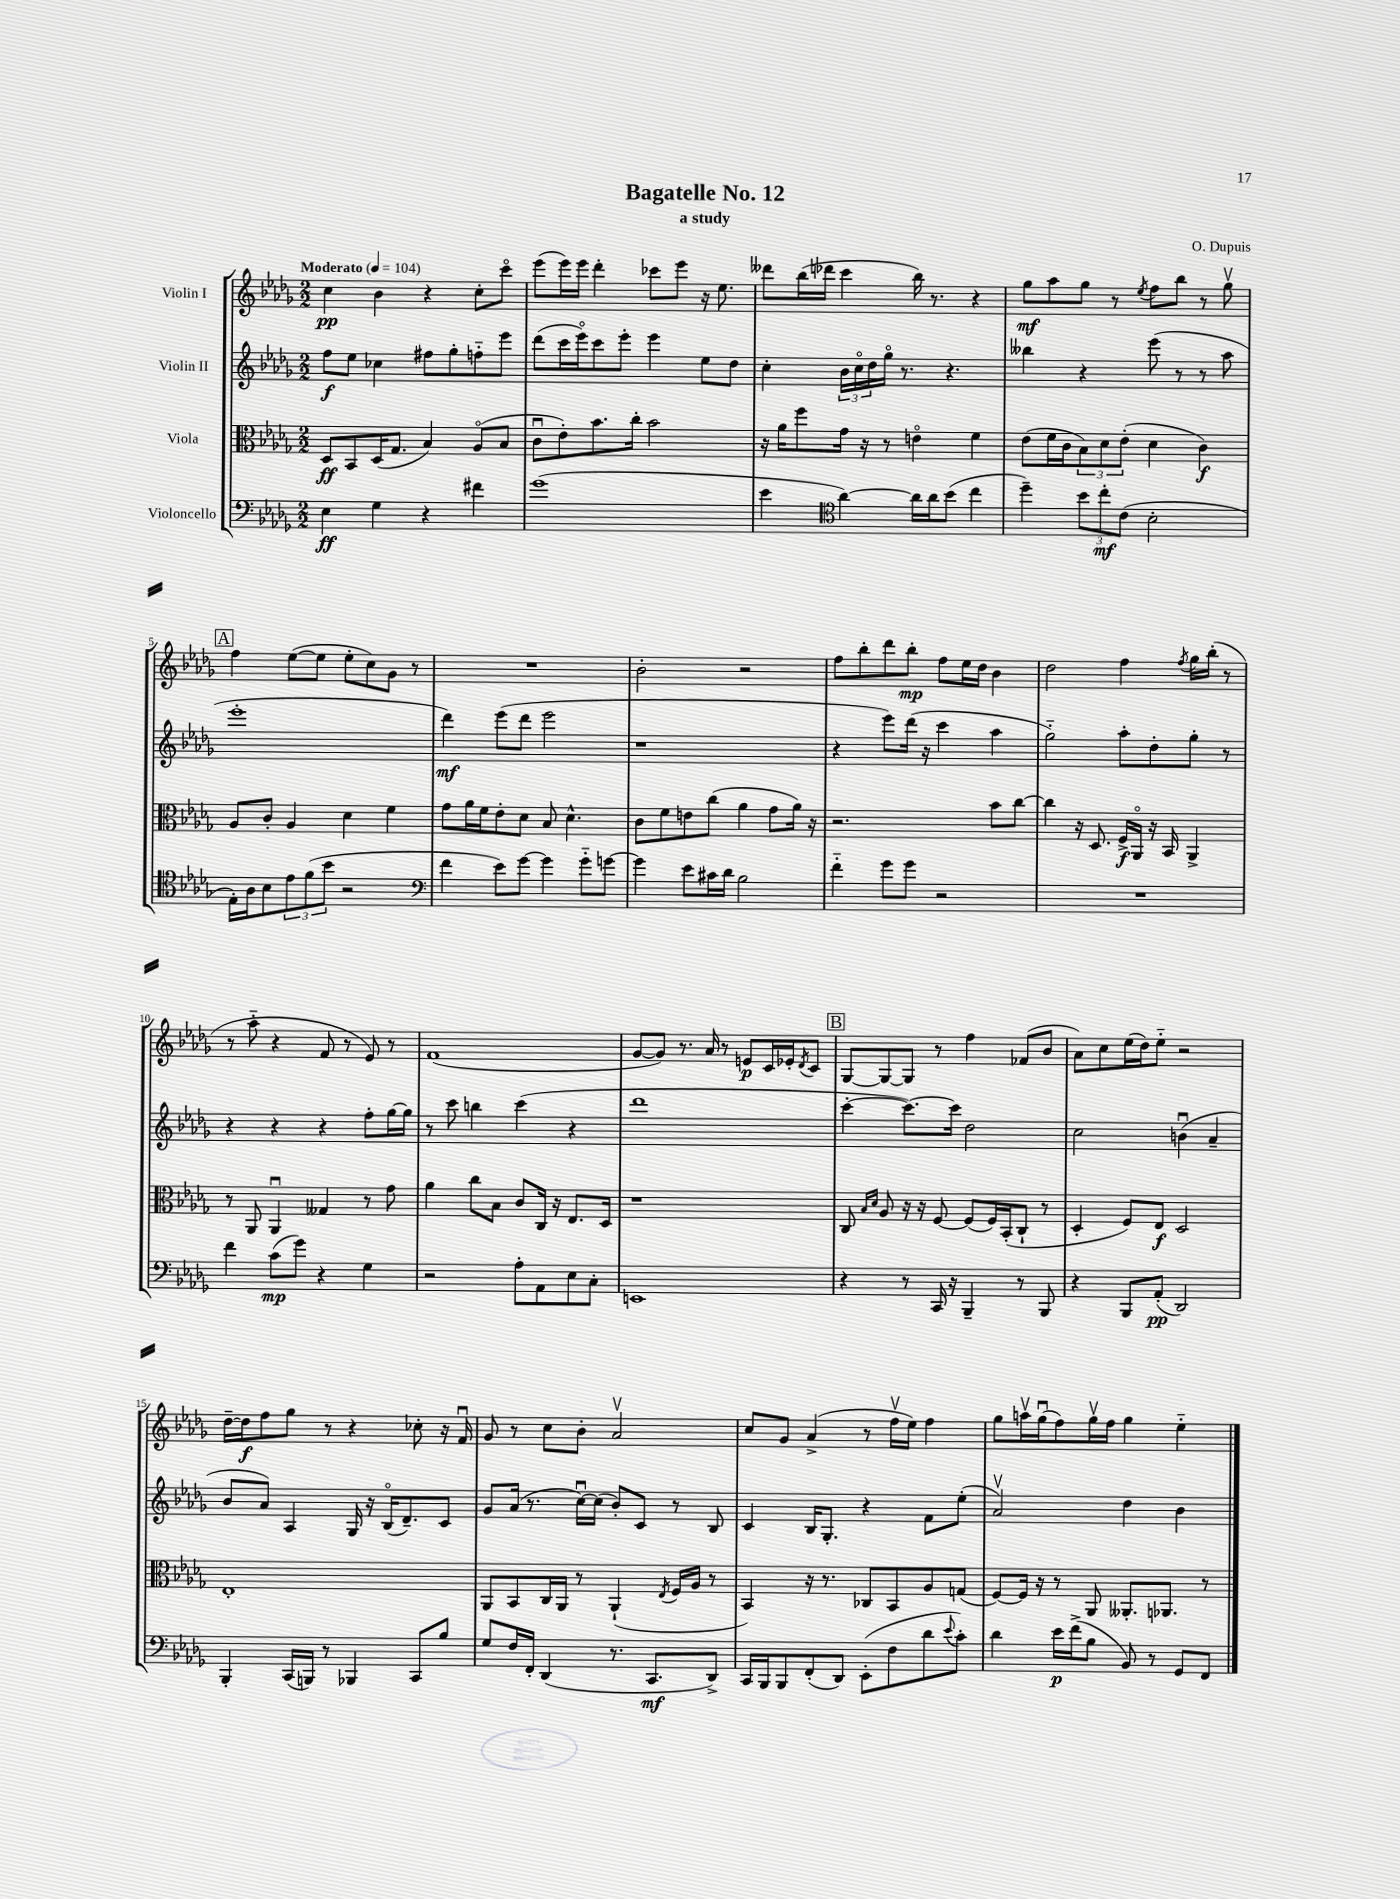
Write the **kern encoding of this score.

**kern	**dynam	**kern	**dynam	**kern	**dynam	**kern	**dynam
*part4	*part4	*part3	*part3	*part2	*part2	*part1	*part1
*staff4	*staff4	*staff3	*staff3	*staff2	*staff2	*staff1	*staff1
*I"Violoncello	*	*I"Viola	*	*I"Violin II	*	*I"Violin I	*
*clefF4	*	*clefC3	*	*clefG2	*	*clefG2	*
*k[b-e-a-d-g-]	*	*k[b-e-a-d-g-]	*	*k[b-e-a-d-g-]	*	*k[b-e-a-d-g-]	*
*M2/2	*	*M2/2	*	*M2/2	*	*M2/2	*
*MM104	*	*MM104	*	*MM104	*	*MM104	*
=1	=1	=1	=1	=1	=1	=1	=1
!	!	!	!	!	!	!LO:TX:a:B:t=Moderato	!
4E-\	ff	8D-/L	ff	8ff\L	f	4cc\	pp
.	.	8BB-/	.	8ee-\J	.	.	.
4G-\	.	(16D-/K	.	4cc-X\	.	4b-\	.
.	.	8.G-/J	.	.	.	.	.
4r	.	4B-/)	.	8ff#X\L	.	4r	.
.	.	.	.	8gg-'\	.	.	.
4f#X\	.	(8A-/L	.	8ffn\	.	8cc'\L	.
.	.	8B-/J	.	8eee-\J	.	8ccc\J	.
=2	=2	=2	=2	=2	=2	=2	=2
(1g-	.	8cu\L	.	(8ddd-\L	.	(8eee-\L	.
.	.	8e-'\)	.	16ccc\L	.	16eee-\L)	.
.	.	.	.	16eee-\J)	.	16eee-\JJ	.
.	.	8.b-\	.	8ccc\	.	4ddd-'\	.
.	.	.	.	8eee-'\J	.	.	.
.	.	16cc'\Jk	.	.	.	.	.
.	.	2b-\	.	4eee-\	.	8ccc-X\L	.
.	.	.	.	.	.	8eee-\J	.
.	.	.	.	8ee-\L	.	16r	.
.	.	.	.	.	.	8.ee-\	.
.	.	.	.	8dd-\J	.	.	.
=3	=3	=3	=3	=3	=3	=3	=3
4e-\	.	16r	.	4cc'\	.	8ddd--X\L	.
.	.	16a-\KL	.	.	.	.	.
.	.	8ff\	.	.	.	(16bb-\L	.
.	.	.	.	.	.	16ddd-X\JJ	.
*clefC4	*	*	*	*	*	*	*
[4a-\)	.	16g-\Jk	.	24b-\LL	.	4ccc\	.
.	.	.	.	24cc\	.	.	.
.	.	16r	.	.	.	.	.
.	.	.	.	24dd-\	.	.	.
.	.	8r	.	16gg-\JJ	.	.	.
.	.	.	.	8.r	.	.	.
16a-\LL]	.	4en\	.	.	.	16bb-\)	.
16a-\J	.	.	.	.	.	8.r	.
(8b-\J	.	.	.	4.r	.	.	.
4cc\	.	4f\	.	.	.	4r	.
=4	=4	=4	=4	=4	=4	=4	=4
4dd-~\)	.	(8e-\L	.	4bb--X\	.	8gg-\L	mf
.	.	16f\L	.	.	.	8aa-\	.
.	.	16c\J	.	.	.	.	.
12b-\L	.	12B-\)	.	4r	.	8gg-\J	.
12cc'\	mf	12d-\	.	.	.	.	.
.	.	.	.	.	.	8r	.
(12c\J	.	(12e-'\J	.	.	.	.	.
.	.	.	.	.	.	8qee-/	.
2B-'\	.	4d-\	.	(8eee-\	.	8ff\L	.
.	.	.	.	8r	.	8bb-\J	.
.	.	4c\)	f	8r	.	8r	.
.	.	.	.	8aa-\	.	8gg-v\	.
!!LO:LB:g=z
!!LO:REH:place=s1:t=A
=5	=5	=5	=5	=5	=5	=5	=5
16E-'\LL)	.	8A-/L	.	1eee-'	.	4ff\	.
16A-\J	.	.	.	.	.	.	.
8B-\	.	8c'/J	.	.	.	.	.
12e-\	.	4A-/	.	.	.	([8ee-\L	.
(12f\	.	.	.	.	.	.	.
.	.	.	.	.	.	8ee-\J]	.
12b-\J	.	.	.	.	.	.	.
2r	.	4d-\	.	.	.	8ee-'\L	.
.	.	.	.	.	.	8cc\)	.
.	.	4f\	.	.	.	8g-\J	.
.	.	.	.	.	.	8r	.
=6	=6	=6	=6	=6	=6	=6	=6
*clefF4	*	*	*	*	*	*	*
4f\	.	8g-\L	.	4ddd-\)	mf	1r	.
.	.	16a-\L	.	.	.	.	.
.	.	16f\J	.	.	.	.	.
8e-\L)	.	8e-'\	.	(8eee-\L	.	.	.
[8g-\J	.	8d-\J	.	8ddd-\J	.	.	.
4g-\]	.	8B-/	.	2eee-\	.	.	.
.	.	4.d-^^\	.	.	.	.	.
8g-\L	.	.	.	.	.	.	.
[8gn\J	.	.	.	.	.	.	.
=7	=7	=7	=7	=7	=7	=7	=7
4g\]	.	8c\L	.	1r	.	2b-'\	.
.	.	8f\	.	.	.	.	.
8e-\L	.	8en\	.	.	.	.	.
16c#X\L	.	(8cc\J	.	.	.	.	.
16d-\JJ	.	.	.	.	.	.	.
2B-\	.	4a-\	.	.	.	2r	.
.	.	8g-\L	.	.	.	.	.
.	.	16a-\Jk)	.	.	.	.	.
.	.	16r	.	.	.	.	.
=8	=8	=8	=8	=8	=8	=8	=8
4f\	.	2.r	.	4r	.	8ff\L	.
.	.	.	.	.	.	8bb-'\	.
8g-\L	.	.	.	8eee-\L)	.	8ddd-\	.
8g-\J	.	.	.	(16ddd-\Jk	.	8bb-'\J	mp
.	.	.	.	16r	.	.	.
2r	.	.	.	4ccc\	.	8ff\L	.
.	.	.	.	.	.	16ee-\L	.
.	.	.	.	.	.	16dd-\JJ	.
.	.	8b-\L	.	4aa-\	.	4b-\	.
.	.	[8cc\J	.	.	.	.	.
=9	=9	=9	=9	=9	=9	=9	=9
1r	.	4cc\]	.	2gg-\)	.	2dd-\	.
.	.	16r	.	.	.	.	.
.	.	8.D-/	.	.	.	.	.
.	.	16F^/LL	f	8aa-'\L	.	4ff\	.
.	.	16AA-/JJ	.	.	.	.	.
.	.	16r	.	8dd-'\	.	.	.
.	.	16BB-/	.	.	.	.	.
.	.	.	.	.	.	8qff/	.
.	.	4AA-^/	.	8gg-'\J	.	16gg-\LL	.
.	.	.	.	.	.	(16bb-'\JJ	.
.	.	.	.	8r	.	8r	.
!!LO:LB:g=z
=10	=10	=10	=10	=10	=10	=10	=10
4f\	.	8r	.	4r	.	8r	.
.	.	8AA-/	.	.	.	8aa-\	.
(8c\L	mp	4AA-u/	.	4r	.	4r	.
8g-\J)	.	.	.	.	.	.	.
4r	.	4G--X/	.	4r	.	8f/	.
.	.	.	.	.	.	8r	.
4G-\	.	8r	.	8ff'\L	.	8e-/)	.
.	.	8g-\	.	[16gg-\L	.	8r	.
.	.	.	.	16gg-\JJ]	.	.	.
=11	=11	=11	=11	=11	=11	=11	=11
2r	.	4a-\	.	8r	.	(1f	.
.	.	.	.	8ccc\	.	.	.
.	.	8cc\L	.	4bbn\	.	.	.
.	.	8B-\J	.	.	.	.	.
8A-'\L	.	8c/L	.	(4ccc\	.	.	.
8AA-\	.	16C/Jk	.	.	.	.	.
.	.	16r	.	.	.	.	.
8E-\	.	8.E-/L	.	4r	.	.	.
8C'\J	.	.	.	.	.	.	.
.	.	16D-/Jk	.	.	.	.	.
=12	=12	=12	=12	=12	=12	=12	=12
1EEn	.	1r	.	1ddd-	.	[8g-/L	.
.	.	.	.	.	.	8g-/J])	.
.	.	.	.	.	.	8.r	.
.	.	.	.	.	.	16a-/	.
.	.	.	.	.	.	8r	.
.	.	.	.	.	.	8en/L	p
.	.	.	.	.	.	16c/L	.
.	.	.	.	.	.	16e-X'/J	.
.	.	.	.	.	.	8qd-/	.
.	.	.	.	.	.	8c/J	.
!!LO:REH:place=s1:t=B
=13	=13	=13	=13	=13	=13	=13	=13
4r	.	8C/	.	[4ccc'\	.	[8G-/L	.
.	.	16qqB-/LL	.	.	.	.	.
.	.	16qqd-/JJ	.	.	.	.	.
.	.	8A-/	.	.	.	8G-/_	.
8r	.	16r	.	8.ccc\L_)	.	8G-/J]	.
.	.	16r	.	.	.	.	.
16CC/	.	[8F/	.	.	.	8r	.
16r	.	.	.	16ccc\Jk]	.	.	.
4BBB-~/	.	(8F/L]	.	2dd-\	.	4ff\	.
.	.	16F/L)	.	.	.	.	.
.	.	(16BB-'/J	.	.	.	.	.
8r	.	8C`/J	.	.	.	(8f-X/L	.
8BBB-/	.	8r	.	.	.	8b-/J	.
=14	=14	=14	=14	=14	=14	=14	=14
4r	.	4D-'/	.	2cc\	.	8a-\L)	.
.	.	.	.	.	.	8cc\	.
8BBB-/L	.	8F/L)	.	.	.	(16ee-\L	.
.	.	.	.	.	.	16dd-\J)	.
(8AA-'/J	pp	8E-/J	f	.	.	8ee-\J	.
2DD-/)	.	2D-/	.	(4bnu\	.	2r	.
.	.	.	.	4a-~/	.	.	.
!!LO:LB:g=z
=15	=15	=15	=15	=15	=15	=15	=15
4BBB-'/	.	1E-'	.	8b-/L	.	[16dd-~\LL	.
.	.	.	.	.	.	16dd-\J]	f
.	.	.	.	8a-/J)	.	8ff\	.
(16CC/LL	.	.	.	4A-/	.	8gg-\J	.
16BBBn/JJ)	.	.	.	.	.	.	.
8r	.	.	.	.	.	8r	.
4BBB-X/	.	.	.	16G-/	.	4r	.
.	.	.	.	16r	.	.	.
.	.	.	.	(16B-/KL	.	.	.
.	.	.	.	8.d-~/)	.	.	.
8CC/L	.	.	.	.	.	8cc-X'\	.
8B-/J	.	.	.	8c/J	.	16r	.
.	.	.	.	.	.	16fu/	.
=16	=16	=16	=16	=16	=16	=16	=16
8G-/L	.	8AA-/L	.	8g-/L	.	8g-/	.
16F/L	.	8BB-/	.	(16a-/Jk	.	8r	.
16FF'/JJ	.	.	.	8.r	.	.	.
(4DD-/	.	16C/L	.	.	.	8cc\L	.
.	.	16AA-/JJ	.	.	.	.	.
.	.	8r	.	[16ccu\LL)	.	8b-'\J	.
.	.	.	.	(16cc\JJ]	.	.	.
8.r	.	(4AA-`/	.	8b-'/L)	.	2a-v/	.
.	.	.	.	8c/J	.	.	.
8.CC/L	mf	.	.	.	.	.	.
.	.	8qE-/	.	.	.	.	.
.	.	16F/LL	.	8r	.	.	.
.	.	16A-/JJ	.	.	.	.	.
8DD-^/J)	.	8r	.	8B-/	.	.	.
=17	=17	=17	=17	=17	=17	=17	=17
16CC/LL	.	4BB-/)	.	4c/	.	8cc/L	.
16BBB-/J	.	.	.	.	.	.	.
8BBB-/	.	.	.	.	.	8g-/J	.
(8FF'/	.	16r	.	16B-/KL	.	(4a-^/	.
.	.	8.r	.	8.G-'/J	.	.	.
8DD-/J)	.	.	.	.	.	.	.
(8EE-'\L	.	8C-X/L	.	4r	.	8r	.
8F\	.	8BB-/	.	.	.	16ffv\LL	.
.	.	.	.	.	.	16ee-\JJ)	.
8d-\	.	8A-/	.	8f\L	.	4ff\	.
8qqe-/	.	.	.	.	.	.	.
8c'\J)	.	(8Gn/J	.	(8ee-'\J	.	.	.
=18	=18	=18	=18	=18	=18	=18	=18
4d-\	.	[8F/L)	.	2a-v/)	.	8gg-\L	.
.	.	16F/Jk]	.	.	.	16aanv\L	.
.	.	16r	.	.	.	(16gg-u\J	.
16e-\LL	p	8r	.	.	.	8ff\)	.
(16f^\J	.	.	.	.	.	.	.
8B-\J	.	8AA-/	.	.	.	16gg-v\L	.
.	.	.	.	.	.	16ff\JJ	.
8BB-/)	.	8.AA--X'/L	.	4dd-\	.	4gg-\	.
8r	.	.	.	.	.	.	.
.	.	8.AA-X/J	.	.	.	.	.
8GG-/L	.	.	.	4b-\	.	4ee-\	.
8FF/J	.	8r	.	.	.	.	.
==	==	==	==	==	==	==	==
*-	*-	*-	*-	*-	*-	*-	*-
